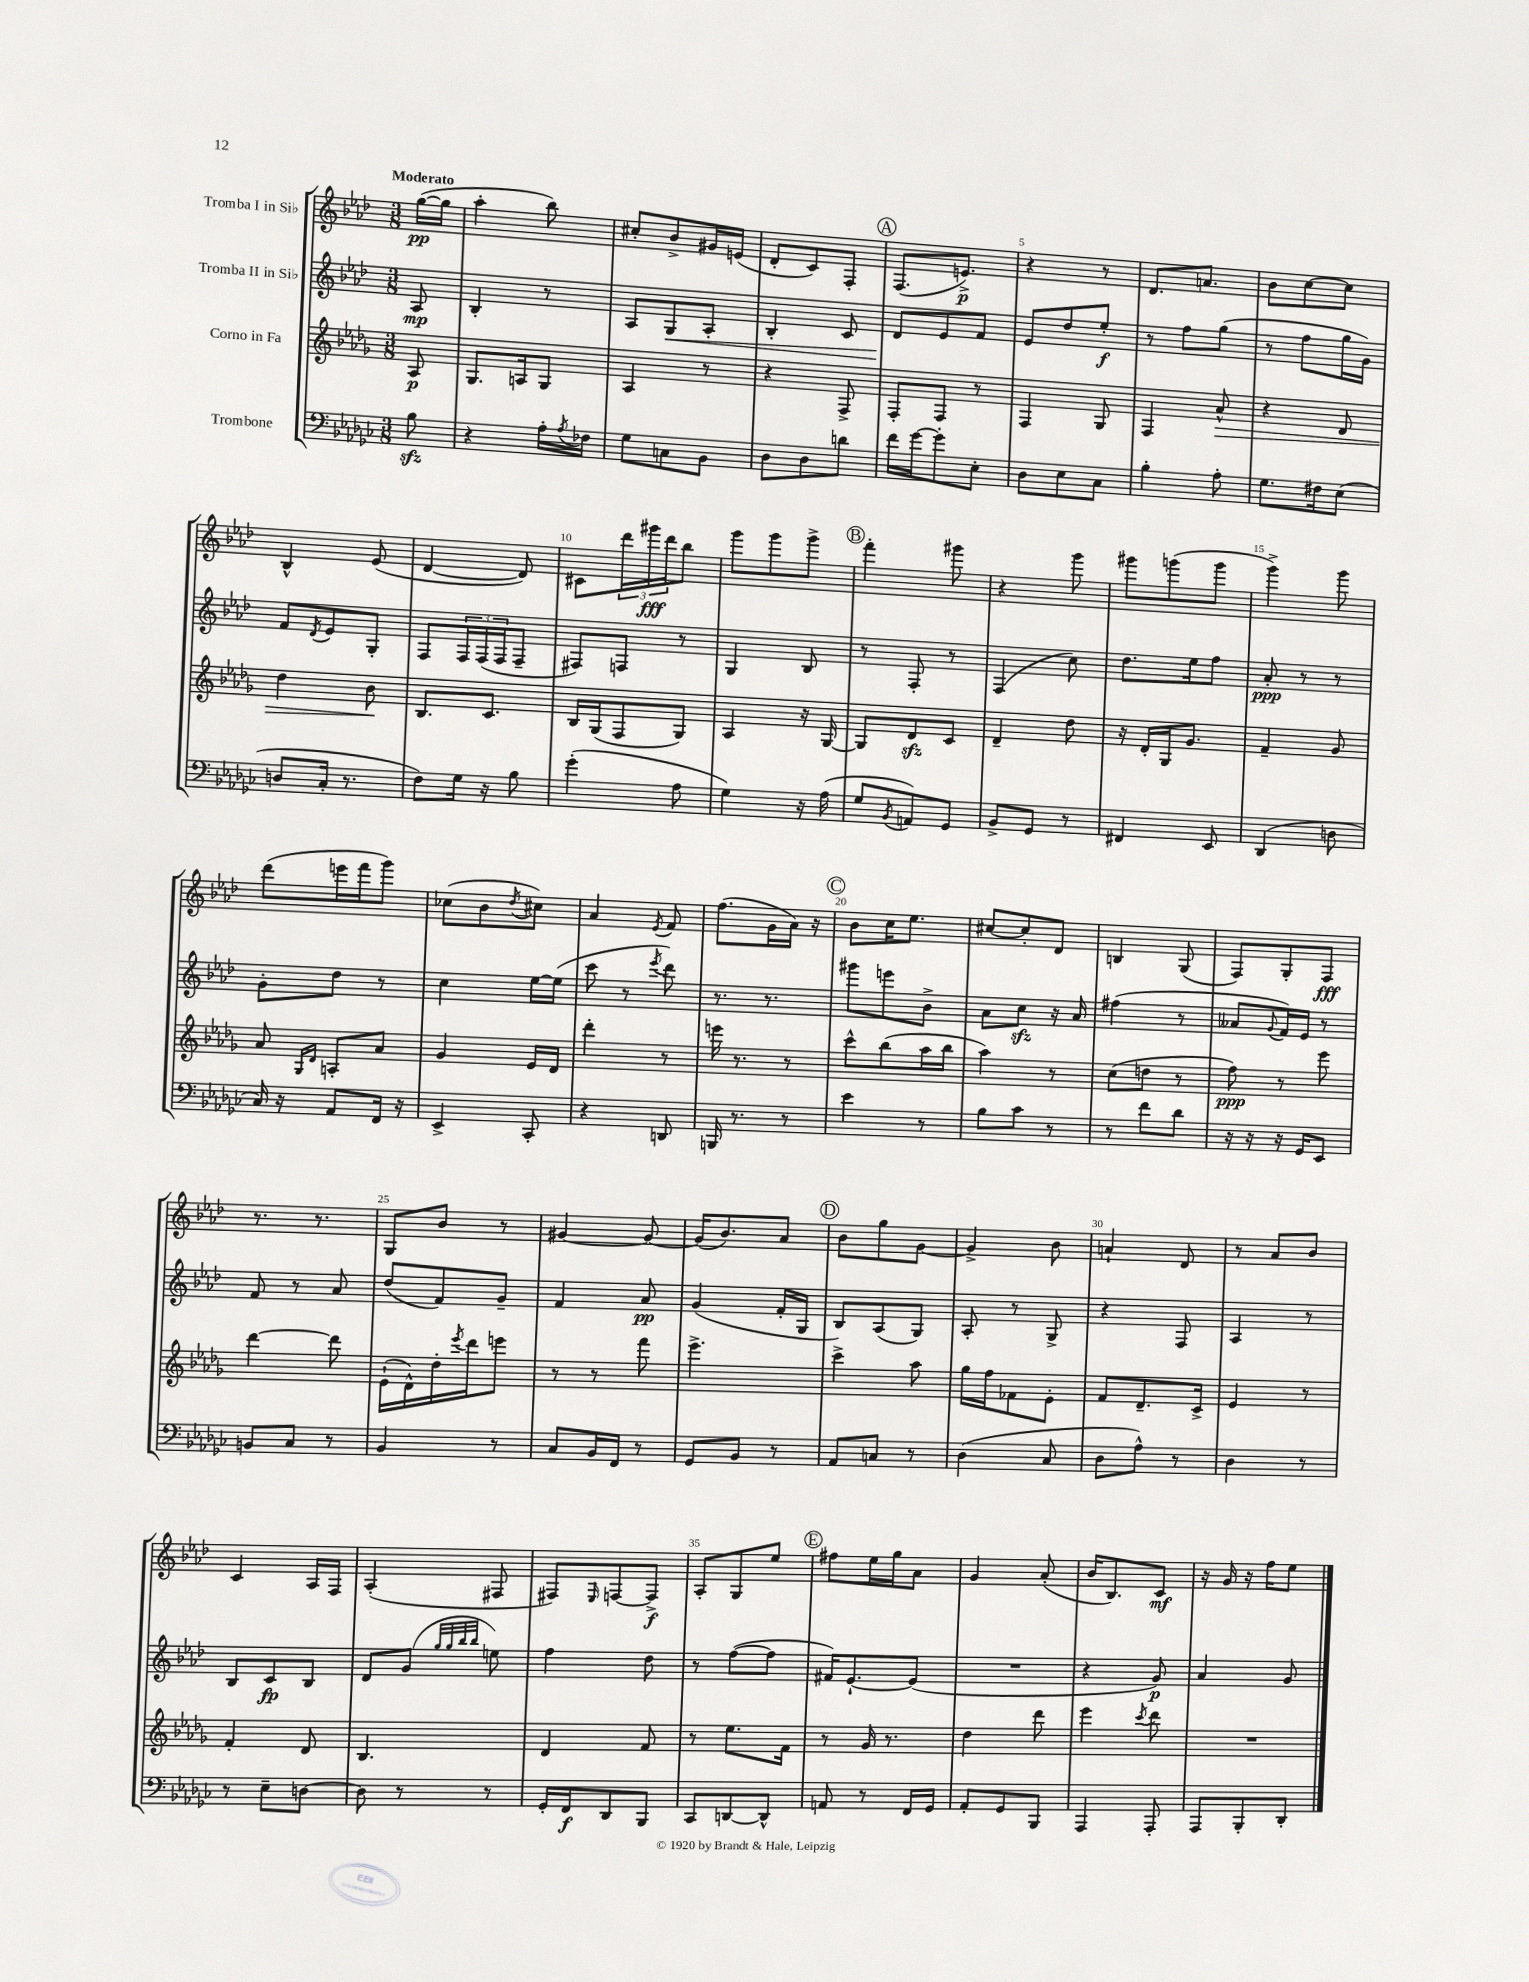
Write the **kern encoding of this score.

**kern	**kern	**kern	**kern
*staff4	*staff3	*staff2	*staff1
*clefF4	*clefG2	*clefG2	*clefG2
*k[b-e-a-d-g-c-]	*k[b-e-a-d-g-]	*k[b-e-a-d-]	*k[b-e-a-d-]
*M3/8	*M3/8	*M3/8	*M3/8
8B-\	8A-/	8A-/	([16gg\LL
.	.	.	16gg\]JJ
=	=	=	=
4r	8.G-/L	4B-'/	4aa-'\
.	16A/k	.	.
16A-'\LL	8G-/J	8r	8bb-\)
8qA-/	.	.	.
16F-\JJ	.	.	.
=	=	=	=
8G-\L	4A-/	8A-/L	8cc#'/L
8C\	.	8G/	8b-^/
8BB-\J	8r	8A-'/J	16g#/L
.	.	.	(16e/JJ
=	=	=	=
8D-\L	4r	4B-'/	8d-'/L
8D-\	.	.	8c/)
8d\J	8F^/	8c/	8F'/J
=	=	=	=
16f\LL	8F'/L	8d-/L	(8.F/L
[16g-\J	.	.	.
8g-'\]	8F/J	8e-/	.
.	.	.	8.e^/J)
8E-'\J	8r	8f/J	.
=	=	=	=
8D-\L	4F/	8e-/L	4r
8E-\	.	8dd-/	.
8C-\J	8G-/	8ee-'/J	8r
=	=	=	=
4B-'\	4F/	8r	8.d-/L
.	.	8ff\L	.
.	.	.	8.a/J
8A-'\	8a-^^/	(8gg\J	.
=	=	=	=
8.G-\L	4r	8r	8b-\L
.	.	8ff\L	[8cc\
16F#\k	.	.	.
(8E-\J	8d-/	16gg\L	8cc\]J
.	.	16g\JJ)	.
=	=	=	=
8D/L	4dd-\	8f/L	4B-^^/
.	.	8qd-/	.
16C-'/Jk	.	8e-/	.
8.r	.	.	.
.	8b-\	8G'/J	(8e-/
=	=	=	=
8F\L)	8.B-/L	8F/L	[4d-/
16G-\Jk	.	24F/L	.
.	.	(24F/	.
16r	8.c/J	.	.
.	.	24F/J	.
8B-\	.	8F~/J	8d-/])
=	=	=	=
(4g-'\	16B-/LL	8F#/L)	8c#\L
.	(16G-/J	.	.
.	8F/	8F/J	24ddd-\L
.	.	.	24ggg#\
.	.	.	24ddd-\J
8A-\	8G-/J)	8r	8bb-\J
=	=	=	=
4G-\)	4A-/	4G/	8ggg\L
.	.	.	8ggg\
16r	16r	8B-/	8ggg^\J
(16A-\	[16G-/	.	.
=	=	=	=
8G-/L	8G-/]L	8r	4fff'\
8qBB-/	.	.	.
8AA/)	8d-/	8F'/	.
8GG-/J	8c/J	8r	8ggg#\
=	=	=	=
8BB-^/L	4d-~/	(4F/	4r
8GG-/J	.	.	.
8r	8dd-\	8cc\)	8ggg\
=	=	=	=
4FF#/	16r	8.dd-\L	8ggg#\L
.	16d-'/LL	.	.
.	16G-/J	.	(8ggg\
.	8.g-/J	16ee-\k	.
8EE-/	.	8ff\J	8ggg\J
=	=	=	=
(4DD-/	4f~/	8a-'/	4ggg^\)
.	.	8r	.
8D\	8g-/	8r	8ggg\
=	=	=	=
16C-/)	8a-/	8g'\L	(8ddd-\L
16r	.	.	.
.	16qqG-/LL	.	.
.	16qqd-/JJ	.	.
8AA-/L	8A'/L	8dd-\J	16eee\L
.	.	.	16fff\J
16FF/Jk	8a-/J	8r	8ggg\J)
16r	.	.	.
=	=	=	=
4EE-^/	4g-/	4cc\	(8cc-\L
.	.	.	8b-\
.	.	.	8qdd-/
8CC-'/	16e-/LL	[16ee-\LL	8cc#\J)
.	16d-/JJ	(16ee-\]JJ	.
=	=	=	=
4r	4ddd-'\	8ccc\	4a-/
.	.	8r	.
.	.	8qeee-/	8qe-/
8DD/	8r	8ddd-\)	8f/
=	=	=	=
16BBB/	16eee\	8.r	(8.ff\L
8.r	8.r	.	.
.	.	8.r	16g\L
8r	8r	.	16a-\JJ)
.	.	.	16r
=	=	=	=
4e-\	8ccc^^\L	8ggg#\L	8b-\L
.	(8bb-\	8eee\	16cc\K
.	.	.	8.ee-\J
8r	16aa-\L	8b-^\J	.
.	16bb-\JJ	.	.
=	=	=	=
8B-\L	4aa-\)	8a-\L	[8cc#/L
8c-\J	.	8cc\J	8cc#'/]
8r	8r	16r	8d-/J
.	.	16a-/	.
=	=	=	=
8r	(8cc\L	(4ff#\	4B/
8f\L	8dd\J	.	.
8d-\J	8r	8r	(8G/
=	=	=	=
16r	8ff\)	8a--/L	8F/L)
16r	.	.	.
.	.	8qqg/	.
16r	8r	16f/L)	8G'/
16GG-/LK	.	16e-/JJ	.
8EE-/J	8eee-\	8r	8F/J
=	=	=	=
8BB/L	[4ddd-\	8f/	8.r
8C-/J	.	8r	.
.	.	.	8.r
8r	8ddd-\]	8a-/	.
=	=	=	=
4BB-/	(16e-`\LL	(8dd-/L	8G/L
.	16d-^^\)	.	.
.	16dd-'\	8f/)	8b-/J
.	8qeee-/	.	.
.	16ddd-\J	.	.
8r	8eee\J	8g~/J	8r
=	=	=	=
8C-/L	8r	4f/	[4g#/
16BB-/L	8r	.	.
16FF/JJ	.	.	.
8r	8fff\	8a-/	8g#/_
=	=	=	=
8GG-/L	4.eee-^\	(4g/	(16g#/]LK
.	.	.	8.b-/)
8BB-/J	.	.	.
8r	.	16f'/LL	8a-/J
.	.	16G/JJ	.
=	=	=	=
8AA-/L	4ccc^\	8B-/L)	8b-\L
8C/J	.	(8A-/	8gg\
8r	8aa-\	8G/J)	[8g\J
=	=	=	=
(4D-\	16gg-\LL	8A-'/	4g^/]
.	16ff\J	.	.
.	8f-\	8r	.
8C-/	8e-'\J	8G^/	8b-\
=	=	=	=
8D-\L	8f/L	4r	4a`/
8A-^^\J)	8.d-~/	.	.
8r	.	8F/	8d-/
.	16c^/Jk	.	.
=	=	=	=
4D-\	4e-/	4A-/	8r
.	.	.	8a-/L
8r	8r	8r	8b-/J
=	=	=	=
8r	4f'/	8B-/L	4c/
8E-~\L	.	8c/	.
[8D\J	8d-/	8B-/J	16A-/LL
.	.	.	16F/JJ
=	=	=	=
8D\]	4.B-/	8d-/L	(4A-'/
8r	.	(8g/J	.
.	.	32qqgg/LLL	.
.	.	32qqgg/	.
.	.	32qqbb-/	.
.	.	32qqbb-/JJJ	.
8r	.	8ee\)	8F#/
=	=	=	=
16GG-'/LL	4d-/	4ff\	8F#/L)
16FF/J	.	.	.
.	.	.	16qqE-/
8DD-/	.	.	[8F/
8BBB-/J	8f/	8dd-\	8F^/]J
=	=	=	=
8CC-/L	8r	8r	8A-'/L
[8DD/	8.ee-\L	([8ff\L	8G/
8DD^^/]J	.	8ff\]J	8ee-/J
.	16f\Jk	.	.
=	=	=	=
8AA/	8r	16f#/LK)	8ff#\L
.	.	[8.e-`/	.
8r	16g-/	.	16ee-\L
.	8.r	.	16gg\J
16FF/LL	.	(8e-/]J	8a-\J
16GG-/JJ	.	.	.
=	=	=	=
8AA-'/L	4dd-\	4.r	4g/
8GG-/	.	.	.
8BBB-/J	8ddd-\	.	(8a-'/
=	=	=	=
4AAA-/	4eee-\	4r	16b-/LK
.	.	.	8.B-/)
.	8qccc/	.	.
8AAA-'/	8ddd-\	8g/)	8c/J
=	=	=	=
8AAA-/L	4.r	4a-/	16r
.	.	.	16g/
8BBB-'/	.	.	16r
.	.	.	16ff\LK
8DD-'/J	.	8g/	8ee-\J
==	==	==	==
*-	*-	*-	*-
